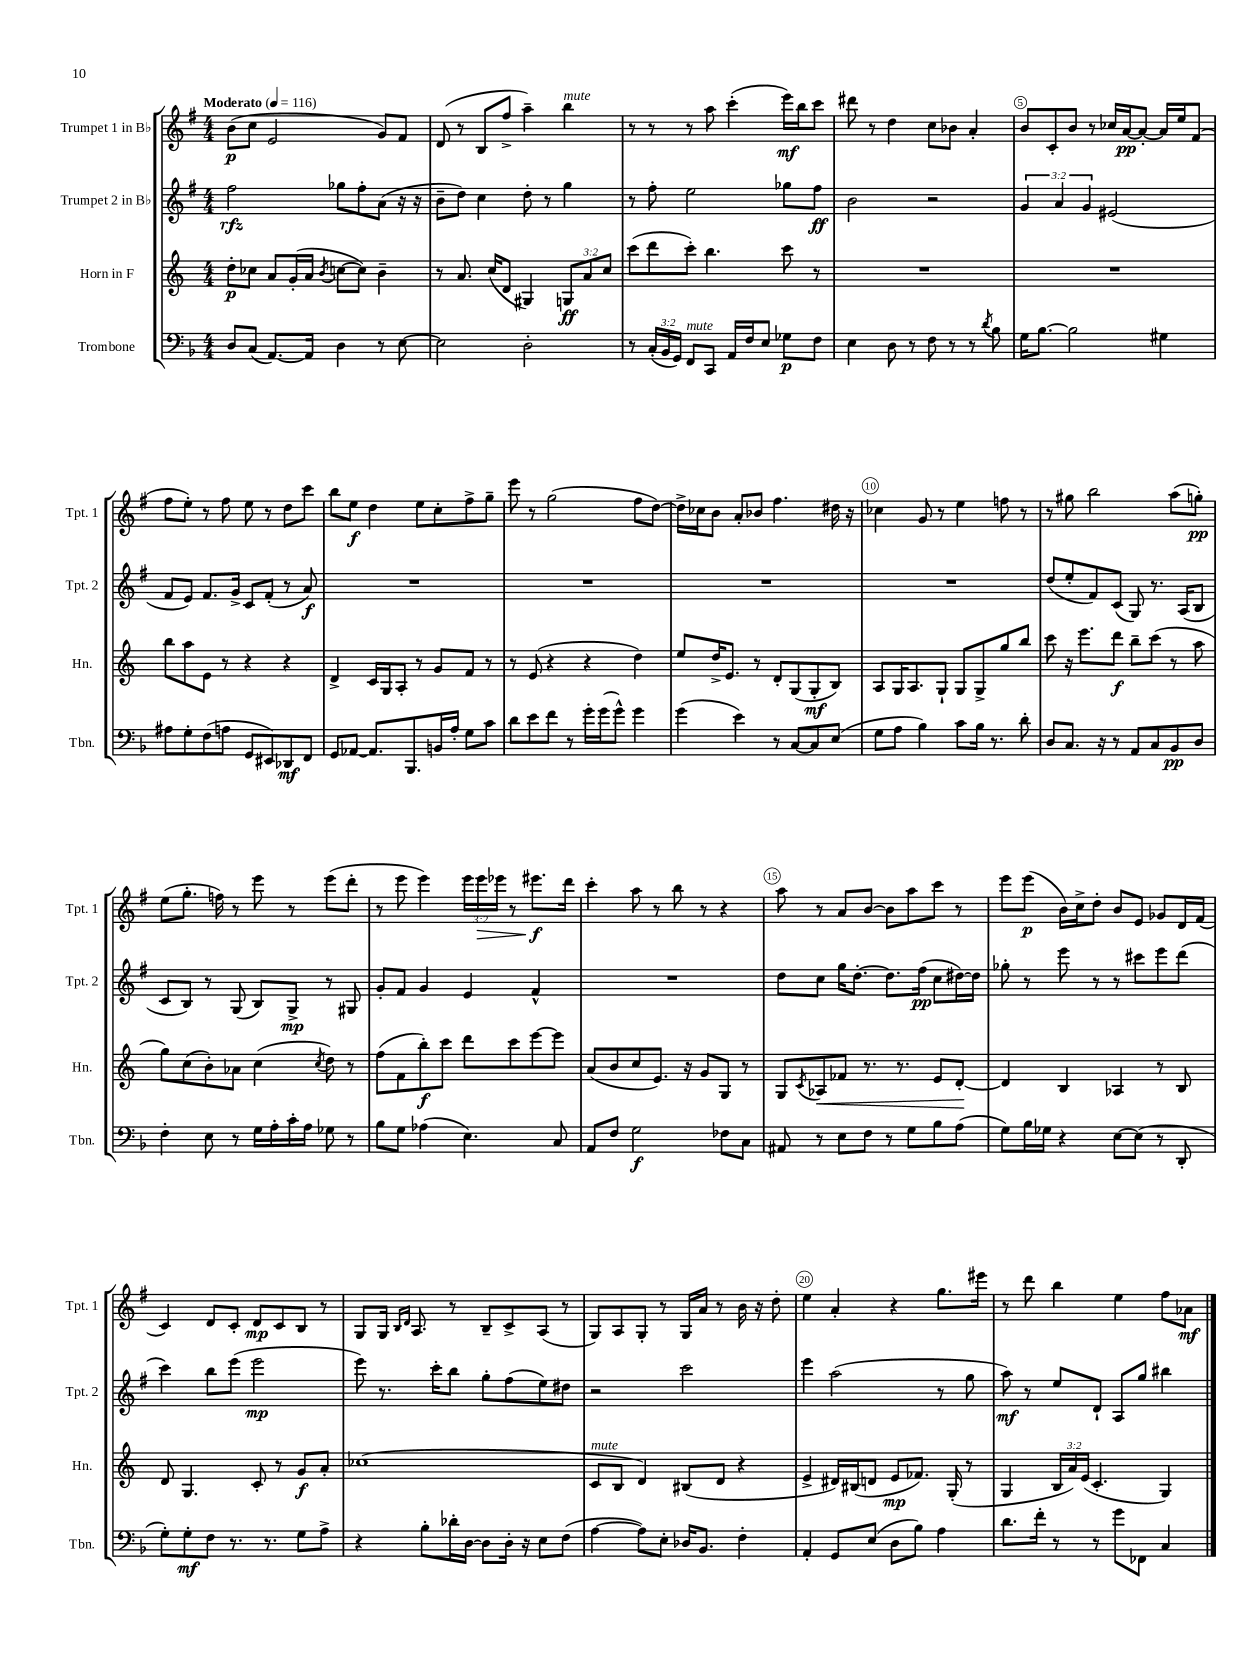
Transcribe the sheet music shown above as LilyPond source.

<<
\new StaffGroup <<
\new Staff = "s0" \with { instrumentName = "Trumpet 1 in Bb" shortInstrumentName = "Tpt. 1" } {
    \clef treble \key g \major \numericTimeSignature \time 4/4 \override Staff.TupletNumber.text = #tuplet-number::calc-fraction-text \tempo "Moderato" 4 = 116
    b'8\p( c''8 e'2 g'8) fis'8 |
    d'8( r8 b8 fis''8-> a''4--) b''4^\markup { \italic "mute" } |
    r8 r8 r8 a''8 c'''4-.( e'''16\mf) b''16 c'''8 |
    dis'''8 r8 d''4 c''8 bes'8 a'4-. |
    b'8 c'8-. b'8 r8 ces''16 a'16~\pp a'8~-. a'16 e''16 fis'8( |
    fis''8 e''8-.) r8 fis''8 e''8 r8 d''8 c'''8 |
    b''8 e''8\f d''4 e''8 c''8-. fis''8-> g''8-- |
    e'''8 r8 g''2( fis''8 d''8~) |
    d''16-> ces''16 b'8 a'8-. bes'8 fis''4. dis''16 r16 |
    ces''4 g'8 r8 e''4 f''8 r8 |
    r8 gis''8 b''2 a''8( g''8-.\pp) |
    e''8( g''8.-. f''16) r8 e'''8 r8 e'''8( d'''8-. |
    r8 e'''8 e'''4) \tuplet 3/2 { e'''16 e'''16\> ees'''16 } r8 eis'''8.\f\! d'''16 |
    c'''4-. a''8 r8 b''8 r8 r4 |
    a''8 r8 a'8 b'8~ b'8 a''8 c'''8 r8 |
    e'''8 e'''8\p( b'16) c''16-> d''8-. b'8 e'8 ges'8 d'16 fis'16( |
    c'4) d'8 c'8-. d'8\mp c'8 b8 r8 |
    g8 g16 \grace { b16 d'16 } a8. r8 b8-- c'8-> a8( r8 |
    g8) a8 g8-. r8 g16 a'16 r8 b'16 r16 d''8-. |
    e''4 a'4-. r4 g''8. eis'''16 |
    r8 d'''8 b''4 e''4 fis''8 aes'8\mf \bar "|." |
}
\new Staff = "s1" \with { instrumentName = "Trumpet 2 in Bb" shortInstrumentName = "Tpt. 2" } {
    \clef treble \key g \major \numericTimeSignature \time 4/4 \override Staff.TupletNumber.text = #tuplet-number::calc-fraction-text
    fis''2\rfz ges''8 fis''8-. a'8( r16 r16 |
    b'8-- d''8) c''4 d''8-. r8 g''4 |
    r8 fis''8-. e''2 ges''8 fis''8\ff |
    b'2 r2 |
    \tuplet 3/2 { g'4 a'4 g'4 } eis'2( |
    fis'8 e'8) fis'8. g'16-> c'8 fis'8-.( r8 a'8\f) |
    R1 |
    R1 |
    R1 |
    R1 |
    d''8( e''8-. fis'8) c'8( g8) r8. a16( b8 |
    c'8 b8) r8 g8( b8) g8->\mp r8 gis8 |
    g'8-. fis'8 g'4 e'4 fis'4-^ |
    R1 |
    d''8 c''8 g''16 d''8.~-. d''8. fis''16\pp( c''8 dis''16~) dis''16 |
    ges''8-. r8 e'''8 r8 r8 cis'''8 e'''8 d'''8( |
    c'''4) b''8 e'''8( e'''2\mp |
    e'''8) r8. c'''16-. b''8 g''8-. fis''8( e''8) dis''8 |
    r2 c'''2 |
    e'''4 a''2( r8 g''8 |
    a''8\mf) r8 e''8 d'8-! a8 g''8 bis''4 \bar "|." |
}
\new Staff = "s2" \with { instrumentName = "Horn in F" shortInstrumentName = "Hn." } {
    \clef treble \key c \major \numericTimeSignature \time 4/4 \override Staff.TupletNumber.text = #tuplet-number::calc-fraction-text
    d''8-.\p ces''8 a'8 g'16-.( a'16 \acciaccatura { b'8 } c''8~ c''8) b'4-- |
    r8 a'8. c''16( d'8 gis4) \tuplet 3/2 { g8\ff a'8 c''8 } |
    c'''8( d'''8 c'''8-.) b''4. c'''8 r8 |
    R1 |
    R1 |
    b''8 a''8 e'8 r8 r4 r4 |
    d'4-> c'16 g16 a8-. r8 g'8 f'8 r8 |
    r8 e'8( r4 r4 d''4) |
    e''8 d''16-> e'8. r8 d'8-. g8( g8-.\mf b8) |
    a8 g16 a8. g8-! g8 g8-> g''8 b''8 |
    c'''8 r16 e'''8. d'''8\f b''8-- c'''8( r8 a''8 |
    g''8) c''8( b'8-.) aes'8 c''4( \acciaccatura { c''8 } d''8) r8 |
    f''8( f'8 b''8-.\f) c'''8 d'''8 c'''8 e'''8~ e'''8 |
    a'8( b'8 c''8 e'8.) r16 g'8 g8 r8 |
    g8 \acciaccatura { c'8 } aes8\< fes'8 r8. r8. e'8 d'8~-.\! |
    d'4 b4 aes4 r8 b8 |
    d'8 g4. c'8-. r8 g'8\f a'8-. |
    ces''1( |
    c'8^\markup { \italic "mute" } b8 d'4) bis8( d'8 r4 |
    e'4-> dis'16) bis16( d'8 e'8\mp fes'8.) g16-.( r8 |
    g4 \tuplet 3/2 { b16 a'16) e'16( } c'4.-. g4) \bar "|." |
}
\new Staff = "s3" \with { instrumentName = "Trombone" shortInstrumentName = "Tbn." } {
    \clef bass \key f \major \numericTimeSignature \time 4/4 \override Staff.TupletNumber.text = #tuplet-number::calc-fraction-text
    d8 c8( a,8.~) a,16 d4 r8 e8~ |
    e2 d2-. |
    r8 \tuplet 3/2 { c16-.( bes,16 g,16) } f,8^\markup { \italic "mute" } c,8 a,16 f16 e8 ges8\p f8 |
    e4 d8 r8 f8 r8 r8 \acciaccatura { d'8 } bes8 |
    g16 bes8.~ bes2 gis4 |
    ais8 g8-. f8( a8 g,8 eis,8) des,8\mf f,8 |
    g,8 aes,8~ aes,8. bes,,8. b,16 a16-. g8 c'8 |
    d'8 e'8 f'8 r8 g'16-. g'16( g'8-^) g'4 |
    g'4( e'4) r8 c8~ c8 e8( |
    g8 a8 bes4) c'8 bes16 r8. d'8-. |
    d8 c8. r16 r8 a,8 c8 bes,8\pp d8 |
    f4-. e8 r8 g16 a16-. c'16-. a16 ges8 r8 |
    bes8 g8 aes4( e4.) c8 |
    a,8 f8 g2\f fes8 c8 |
    ais,8 r8 e8 f8 r8 g8 bes8 a8( |
    g8) bes16 ges16 r4 e8~ e8( r8 d,8-. |
    g8-.) g8-.\mf f8 r8. r8. g8 a8-> |
    r4 bes8-. des'16-. d16~ d8 d16-. r16 e8 f8( |
    a4~ a8) e8-. des16 bes,8. f4-. |
    a,4-. g,8 e8( d8 bes8) a4 |
    d'8. f'16-. r8 r8 g'8 fes,8 c4 \bar "|." |
}
>>
>>
\layout { \context { \Score \override BarNumber.break-visibility = ##(#f #t #t) barNumberVisibility = #(every-nth-bar-number-visible 5) \override BarNumber.stencil = #(make-stencil-circler 0.1 0.3 ly:text-interface::print) } }
